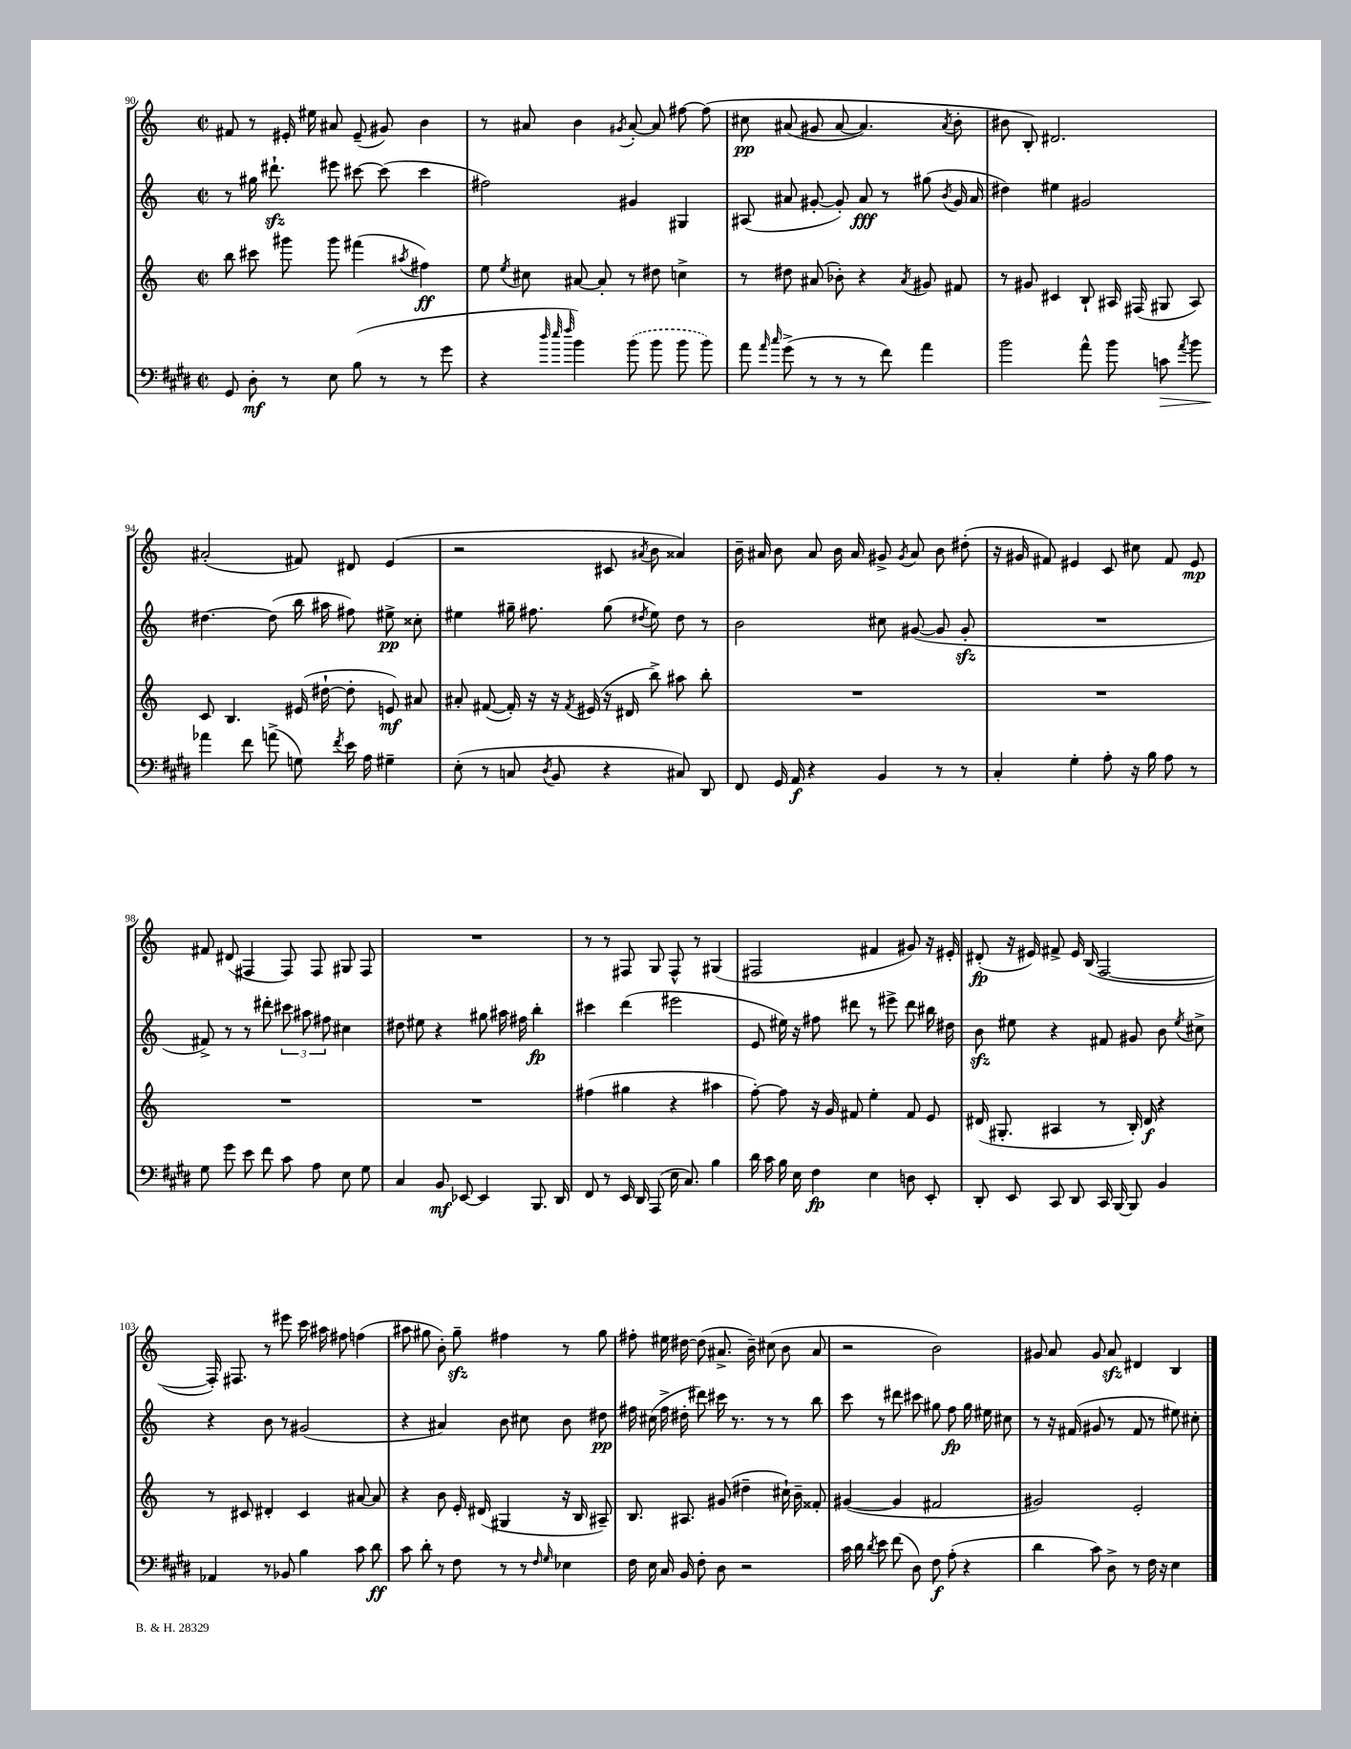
<<
\new StaffGroup <<
\new Staff = "s0" {
    \clef treble \key c \major \defaultTimeSignature \time 2/2
    \autoBeamOff fis'8 r8 eis'16-. eis''16 ais'8 eis'8--( gis'8) b'4 |
    r8 ais'8 b'4 \acciaccatura { gis'8 } ais'8~-. ais'8 fis''8~ fis''8\( |
    cis''8\pp ais'8( gis'8 ais'8~ ais'4.) \acciaccatura { ais'8 } b'8-. |
    bis'8 b8-.\) dis'2. |
    ais'2-.( fis'8) dis'8 e'4( |
    r2 cis'8 \acciaccatura { ais'8 } b'8 aisis'4) |
    b'16-- ais'16 b'8 ais'8 b'16 ais'16 gis'8-> \acciaccatura { gis'8 } ais'8 b'8 dis''8-.( |
    r16 gis'16 fis'8) eis'4 c'8 cis''8 fis'8 eis'8\mp |
    fis'8 dis'8( fis4 fis8) fis8 gis8 fis8 |
    R1 |
    r8 r8 fis8 g8 fis8-^ r8 gis4( |
    fis2 fis'4 gis'8) r16 eis'16-. |
    dis'8-.\fp( r16 eis'16) fis'8-> eis'16 b16( f2~ |
    f16-.) fis8. r8 eis'''8 c'''16 ais''16 fis''8 f''4( |
    ais''8 gis''8 b'8-.) gis''8--\sfz fis''4 r8 gis''8 |
    fis''8-. eis''16 dis''16~ dis''8( ais'8.-> b'16--) cis''8( b'8 ais'8 |
    r2 b'2) |
    gis'8 a'8 gis'8 a'8\sfz dis'4 b4 \bar "|." |
}
\new Staff = "s1" {
    \clef treble \key c \major \defaultTimeSignature \time 2/2
    \autoBeamOff r8 gis''16 dis'''8.-!\sfz eis'''8 cis'''8~ cis'''8( cis'''4 |
    fis''2) gis'4 gis4 |
    ais8( ais'8 gis'8~-. gis'8-.) ais'8\fff r8 gis''8( \acciaccatura { b'8 } gis'16 ais'16 |
    dis''4) eis''4 gis'2 |
    dis''4.~ dis''8( b''16 ais''16 fis''8) eis''8->\pp cisis''8-. |
    eis''4 gis''16-- fis''8. gis''8( \acciaccatura { dis''8 } eis''8) dis''8 r8 |
    b'2 cis''8 gis'8~( gis'8 gis'8-.\sfz |
    R1 |
    fis'8->) r8 r8 dis'''8-. \tuplet 3/2 { cis'''8 ais''8 fis''8 } cis''4 |
    dis''8 eis''8 r4 gis''8 ais''16 fis''16 b''4-.\fp |
    cis'''4 d'''4( eis'''2 |
    e'8 eis''16) r16 fis''8 dis'''8 r8 eis'''8-> dis'''8 bis''16 dis''16 |
    b'8\sfz eis''8 r4 fis'8 gis'8 b'8 \acciaccatura { eis''8 } cis''8-> |
    r4 b'8 r8 gis'2( |
    r4 ais'4) b'8 cis''8 b'8 dis''8\pp |
    fis''16 cis''16( fis''16-> dis''16-. dis'''8) cis'''16 r8. r8 r8 b''8 |
    c'''8 r8 dis'''8 cis'''8 gis''8 f''8\fp gis''16 eis''16 cis''8 |
    r8 r16 fis'16( gis'8 r8 fis'8 r8 eis''8) cis''8-. \bar "|." |
}
\new Staff = "s2" {
    \clef treble \key c \major \defaultTimeSignature \time 2/2
    \autoBeamOff b''8 cis'''8 gis'''8 gis'''8 fis'''4( \acciaccatura { ais''8 } fis''4\ff) |
    e''8 \acciaccatura { e''8 } cis''8 ais'8~ ais'8-. r8 dis''8 c''4-> |
    r8 dis''8 ais'8( bes'8-.) r4 \acciaccatura { ais'8 } gis'8 fis'8 |
    r8 gis'8 cis'4 b8-! ais16 fis16( gis8 ais8) |
    c'8 b4. eis'16( dis''16~-! dis''8-. e'8\mf) ais'8 |
    ais'8-. fis'8~( fis'16-.) r16 r16 \acciaccatura { fis'8 } eis'16( r16 dis'16 b''8->) ais''8 b''8-. |
    R1 |
    R1 |
    R1 |
    R1 |
    fis''4( gis''4 r4 ais''4 |
    f''8~-.) f''8 r16 g'16 fis'8 e''4-. fis'8 e'8 |
    dis'16( gis8.-. ais4 r8 b16-.) dis'16\f r4 |
    r8 cis'8 dis'4-. cis'4 ais'8~ ais'8 |
    r4 b'8 e'16-. dis'16( gis4 r16 b16 ais8--) |
    b8. ais8. gis'8( dis''4-- cis''16-!) b'16-- fisis'8-. |
    gis'4~( gis'4 fis'2 |
    gis'2) e'2-. \bar "|." |
}
\new Staff = "s3" {
    \clef bass \key e \major \defaultTimeSignature \time 2/2
    \autoBeamOff gis,8 dis8-.\mf r8 e8 b8( r8 r8 gis'8 |
    r4 \grace { dis''32 e''32 fis''32 } b'4) \once \slurDashed b'8( b'8 b'8 b'8) |
    a'8 \grace { a'16 cis''16 } gis'8->( r8 r8 r8 fis'8) a'4 |
    b'2 a'8-^ b'8 c'8\> \acciaccatura { a'8 } b'8 |
    aes'4\! fis'8 a'8->( g8) \acciaccatura { fis'8 } e'16 a16 gis4-- |
    e8-.( r8 c8 \acciaccatura { dis8 } b,8 r4 cis8) dis,8 |
    fis,8 gis,16 a,16\f r4 b,4 r8 r8 |
    cis4-. gis4-. a8-. r16 b16 a8 r8 |
    gis8 gis'8 e'8 fis'8 cis'8 a8 e8 gis8 |
    cis4 b,8\mf ees,8~ ees,4 b,,8. dis,16 |
    fis,8 r8 e,16 dis,16 a,,8( e16 cis8.) b4 |
    dis'16 cis'16 b16 e16 fis4\fp e4 d8 e,8-. |
    dis,8-. e,8 cis,8 dis,8 cis,16 b,,16~ b,,8 b,4 |
    aes,4 r8 bes,8 b4 cis'8 dis'8\ff |
    cis'8 dis'8-. r8 fis8 r8 r8 \grace { fis16 gis16 } ees4 |
    fis16 e16 cis16 b,16 fis8-. dis8 r2 |
    cis'16 dis'16 \acciaccatura { dis'8 } e'8 fis'8( dis8) fis8\f a8-.( r4 |
    dis'4 cis'8) dis8-> r8 fis16 r16 e4 \bar "|." |
}
>>
>>
\layout { \context { \Score currentBarNumber = #90 } }
